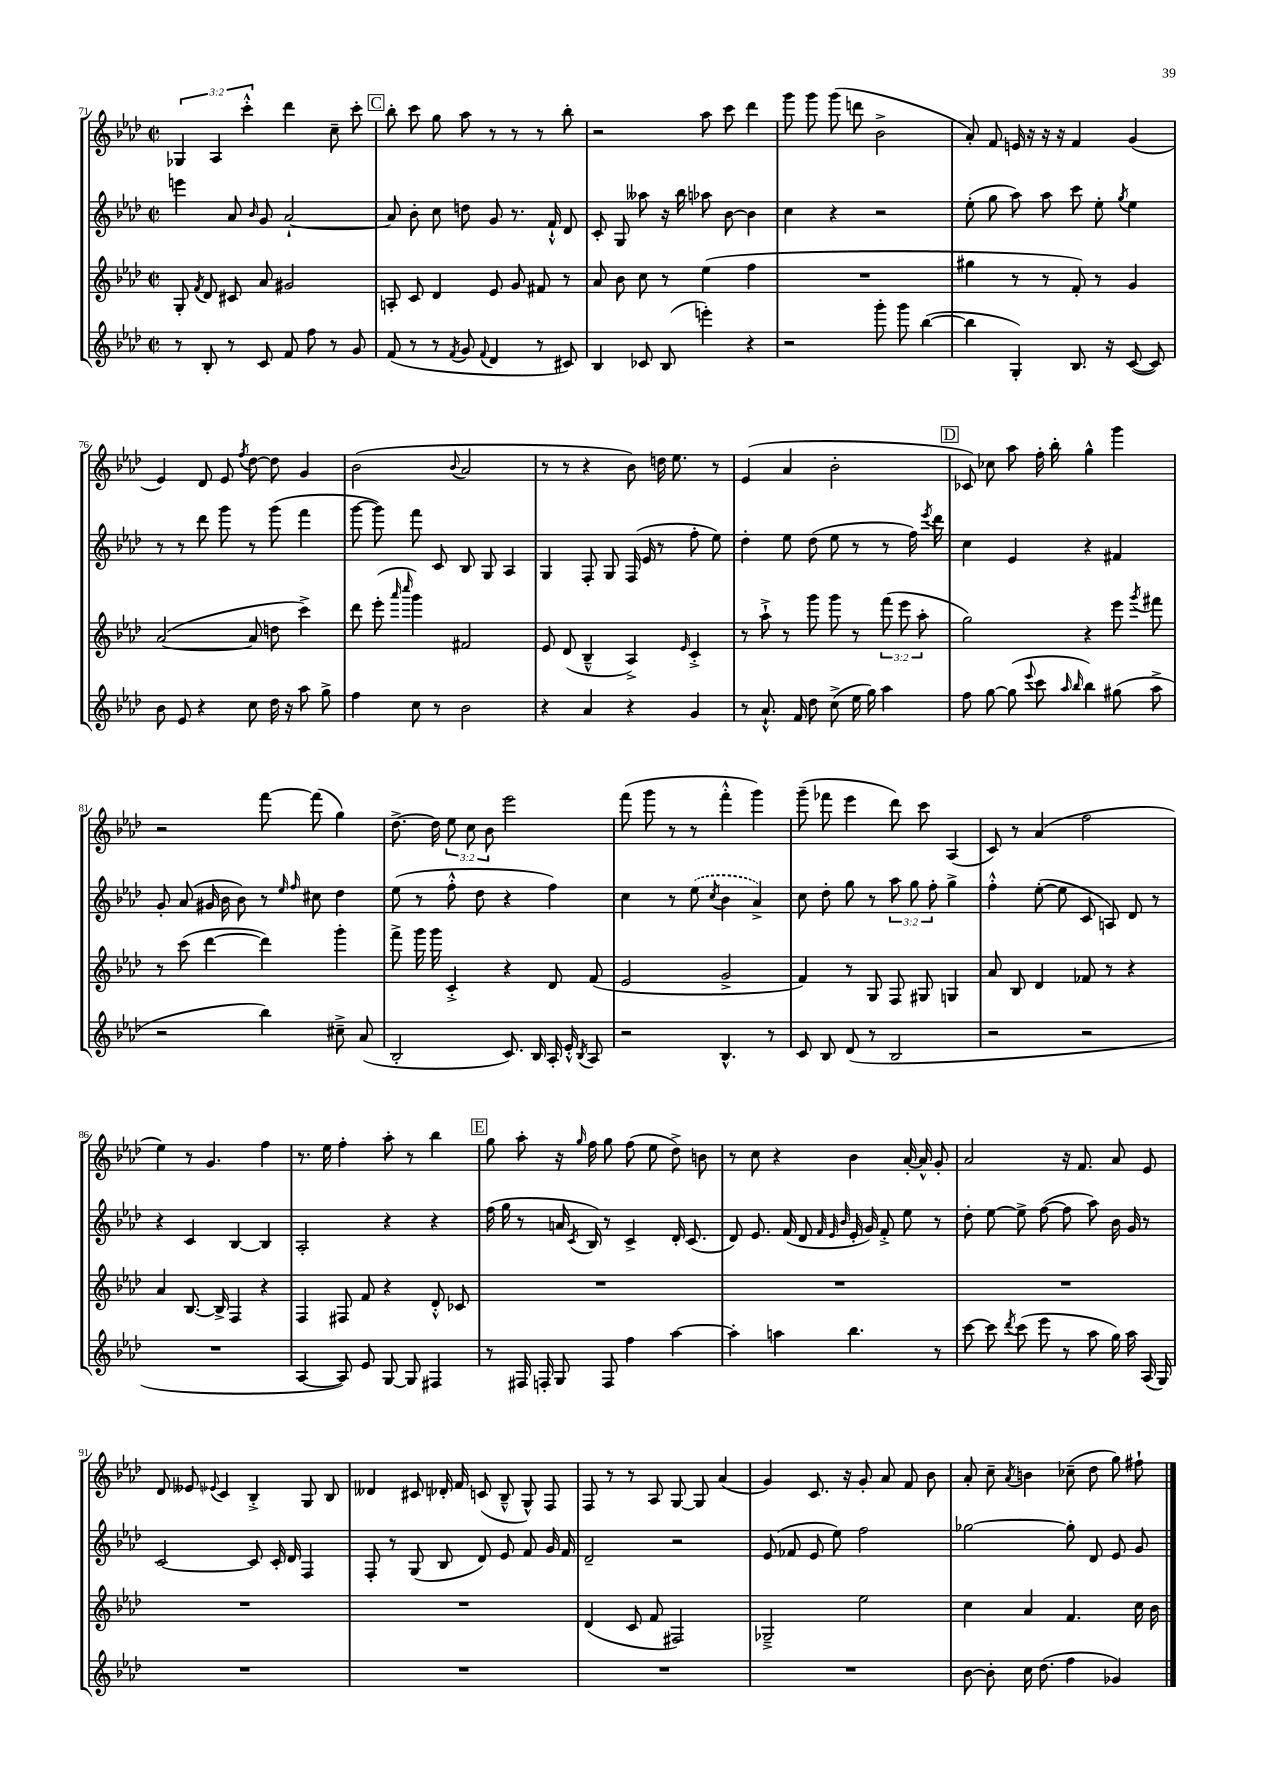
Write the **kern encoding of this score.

**kern	**kern	**kern	**kern
*staff4	*staff3	*staff2	*staff1
*clefG2	*clefG2	*clefG2	*clefG2
*k[b-e-a-d-]	*k[b-e-a-d-]	*k[b-e-a-d-]	*k[b-e-a-d-]
*M2/2	*M2/2	*M2/2	*M2/2
*met(c|)	*met(c|)	*met(c|)	*met(c|)
8r	8G'	4eee	6G-
.	8qf	.	.
8B-'	8d-	.	.
.	.	.	6A-
8r	8c#	8a-	.
.	.	.	6ccc'^^
.	.	16qqb-	.
8c	8a-	8g	.
8f	2g#	[2a-`	4ddd-
8ff	.	.	.
8r	.	.	8cc~
8g	.	.	8ccc'
=	=	=	=
(8f	8A'	8a-]	8bb-'
8r	8c	8b-'	8ccc
8r	4d-	8cc	8gg
8qf	.	.	.
8g	.	8dd	8aa-
8qqf	.	.	.
4d-	8e-	8g	8r
.	8g	8.r	8r
8r	8f#	.	8r
.	.	16f`^^	.
8c#)	8r	8d-	8bb-'
=	=	=	=
4B-	8a-	8c'	2r
.	8b-	8G	.
8c-	8cc	8aa--	.
(8B-	8r	16r	.
.	.	16bb-	.
4eee')	(4ee-	8aa-	8aa-
.	.	[8b-	8ccc
4r	4ff	4b-]	4ddd-
=	=	=	=
2r	1r	4cc	8ggg
.	.	.	8ggg
.	.	4r	(8ggg
.	.	.	8ddd
8ggg'	.	2r	2b-^
8ggg	.	.	.
([4bb-	.	.	.
=	=	=	=
4bb-]	4gg#	(8ee-'	8a-')
.	.	8gg	8f
4G')	8r	8aa-)	16e
.	.	.	16r
.	8r	8aa-	16r
.	.	.	16r
8.B-	8f')	8ccc	4f
.	8r	8ee-'	.
16r	.	.	.
.	.	8qgg	.
([8c	4g	4ee-	(4g
8c])	.	.	.
=	=	=	=
8b-	([2a-	8r	4e-)
8e-	.	8r	.
4r	.	8ddd-	8d-
.	.	8ggg	8e-
.	.	.	8qff
8cc	8a-]	8r	[8dd-
16dd-	8dd	(8ggg	8dd-]
16r	.	.	.
8aa-	4ccc^)	4fff	4g
8gg^	.	.	.
=	=	=	=
4ff	8ddd-	[8ggg	(2b-
.	(8eee-'	8ggg])	.
.	16qqaaa-	.	.
.	16qqcccc	.	.
8cc	4ggg)	8fff	.
8r	.	8c	.
.	.	.	8qqb-
2b-	2f#	8B-	2a-
.	.	8G	.
.	.	4A-	.
=	=	=	=
4r	8e-	4G	8r
.	(8d-	.	8r
4a-	4B-~^^	8F'	4r
.	.	8G	.
4r	4A-^)	(16F	8b-)
.	.	16e-	.
.	.	8r	16dd
.	.	.	8.ee-
.	16qqe-	.	.
4g	4c'^	8ff'	.
.	.	8ee-)	8r
=	=	=	=
8r	8r	4dd-'	(4e-
8.a-`^^	8aa-`^	.	.
.	8r	8ee-	4a-
16f	.	.	.
8dd-	8ggg	(8dd-	.
(8cc^	8ggg	8ee-	2b-'
16ee-	8r	8r	.
16gg)	.	.	.
4aa-	(12fff	8r	.
.	12eee-	.	.
.	.	16ff)	.
.	12aa-'	.	.
.	.	8qeee-	.
.	.	16ddd-	.
=	=	=	=
8ff	2gg)	4cc	8c-)
[8gg	.	.	8cc-
(8gg]	.	4e-	8aa-
8qqeee-	.	.	.
8ccc	.	.	16ff'
.	.	.	16bb-'
16qqaa-	.	.	.
16qqbb-	.	.	.
4bb-)	4r	4r	4gg^^
(8gg#	8eee-	4f#	4ggg
.	8qggg	.	.
8aa-^	8fff#	.	.
=	=	=	=
2r	8r	8g'	2r
.	(8ccc	(8a-	.
.	[4ddd-	16g#	.
.	.	16b-	.
.	.	8b-)	.
4bb-)	4ddd-])	8r	[8fff
.	.	16qqee-	.
.	.	16qqff	.
.	.	8cc#	(8fff]
8cc#~^	4ggg'	4dd-	4gg)
(8a-	.	.	.
=	=	=	=
2B-'	8fff^	(8ee-	[8.dd-^
.	16ggg	8r	.
.	16ggg	.	16dd-]
.	4c'^	8ff'^^	12ee-
.	.	.	12cc
.	.	8dd-	.
.	.	.	12b-
8.c)	4r	4r	2eee-
16B-	.	.	.
16A-'	8d-	4ff)	.
16e-'^^	.	.	.
8qB-	.	.	.
8A-	(8f	.	.
=	=	=	=
2r	2e-	4cc	(8fff
.	.	.	8ggg
.	.	8r	8r
.	.	(8ee-	8r
.	.	8qcc	.
4.B-^^	2g^	4b-	4fff'^^
.	.	4a-^)	4ggg)
8r	.	.	.
=	=	=	=
8c	4f)	8cc	(8ggg~
8B-	.	8dd-'	8fff-
(8d-	8r	8gg	4eee-
8r	8G	8r	.
2B-	8F	12aa-	8ddd-)
.	.	12gg	.
.	8G#	.	8ccc
.	.	12ff'	.
.	4G	4gg^	(4A-
=	=	=	=
2r	8a-	4ff'^^	8c)
.	8B-	.	8r
.	4d-	([8ee-'	(4a-
.	.	8ee-]	.
2r	8f-	8c	2ff
.	8r	8A)	.
.	4r	8d-	.
.	.	8r	.
=	=	=	=
1r	4a-	4r	4ee-)
.	[8.B-	4c	8r
.	.	.	4.g
.	16B-^]	.	.
.	4F	[4B-	.
.	4r	4B-]	4ff
=	=	=	=
[4A-	4F	2A-'	8.r
.	.	.	16ee-
8A-])	8F#	.	4ff'
8e-	8f	.	.
[8G	4r	4r	8aa-'
8G]	.	.	8r
4F#	8d-'^^	4r	4bb-
.	8c-	.	.
=	=	=	=
8r	1r	(16ff	8gg
.	.	16gg	.
16F#	.	8r	8aa-'
16F'	.	.	.
8G	.	16a	16r
.	.	8qc	16qqgg
.	.	16B-)	16ff
8F	.	8r	8gg
4ff	.	4c^	(8ff
.	.	.	8ee-
[4aa-	.	16d-'	8dd-^)
.	.	(8.c	.
.	.	.	8b
=	=	=	=
4aa-']	1r	8d-)	8r
.	.	8.e-	8cc
4aa	.	.	4r
.	.	(16f	.
.	.	8d-	.
.	.	32qqf	.
.	.	32qqe-	.
.	.	32qqb-	.
4.bb-	.	16e-'	4b-
.	.	16g)	.
.	.	8f'^	.
.	.	8ee-	[16a-'
.	.	.	16a-^^]
8r	.	8r	8g'
=	=	=	=
[8ccc	1r	8dd-'	2a-
8ccc]	.	[8ee-	.
8qddd-	.	.	.
(8ccc	.	8ee-^]	.
8eee-	.	([8ff	.
8r	.	8ff]	16r
.	.	.	8.f
8aa-	.	8aa-)	.
16gg)	.	16b-	8a-
16aa-	.	16g	.
(16A-	.	8r	8e-
16G)	.	.	.
=	=	=	=
1r	1r	[2c	8d-
.	.	.	8e--
.	.	.	8qqe-
.	.	.	4c
.	.	8c]	4B-'^
.	.	16c'	.
.	.	16d-	.
.	.	4F	8G
.	.	.	8B-
=	=	=	=
1r	1r	8F'	4d--
.	.	8r	.
.	.	(8G	8c#
.	.	8B-	16d-'
.	.	.	16f
.	.	8d-)	(8c
.	.	8e-	8B-~^^
.	.	8f	8G^^)
.	.	16g	8F
.	.	16f	.
=	=	=	=
1r	(4d-	2d-~	8F
.	.	.	8r
.	8c	.	8r
.	8f	.	8A-
.	2F#)	2r	[8G
.	.	.	8G]
.	.	.	(4a-
=	=	=	=
1r	2G-~^	(8e-	4g)
.	.	8f-	.
.	.	8e-	8.c
.	.	8ee-)	.
.	.	.	16r
.	2ee-	2ff	8g'
.	.	.	8a-
.	.	.	8f
.	.	.	8b-
=	=	=	=
[8b-	4cc	[2gg-	8a-'
8b-']	.	.	8cc~
.	.	.	8qa-
16cc	4a-	.	4b
(8.dd-	.	.	.
4ff	4.f	8gg-']	(8cc-~
.	.	8d-	8dd-
4g-)	.	8e-	8gg)
.	16cc	8g	8ff#`
.	16b-	.	.
==	==	==	==
*-	*-	*-	*-
